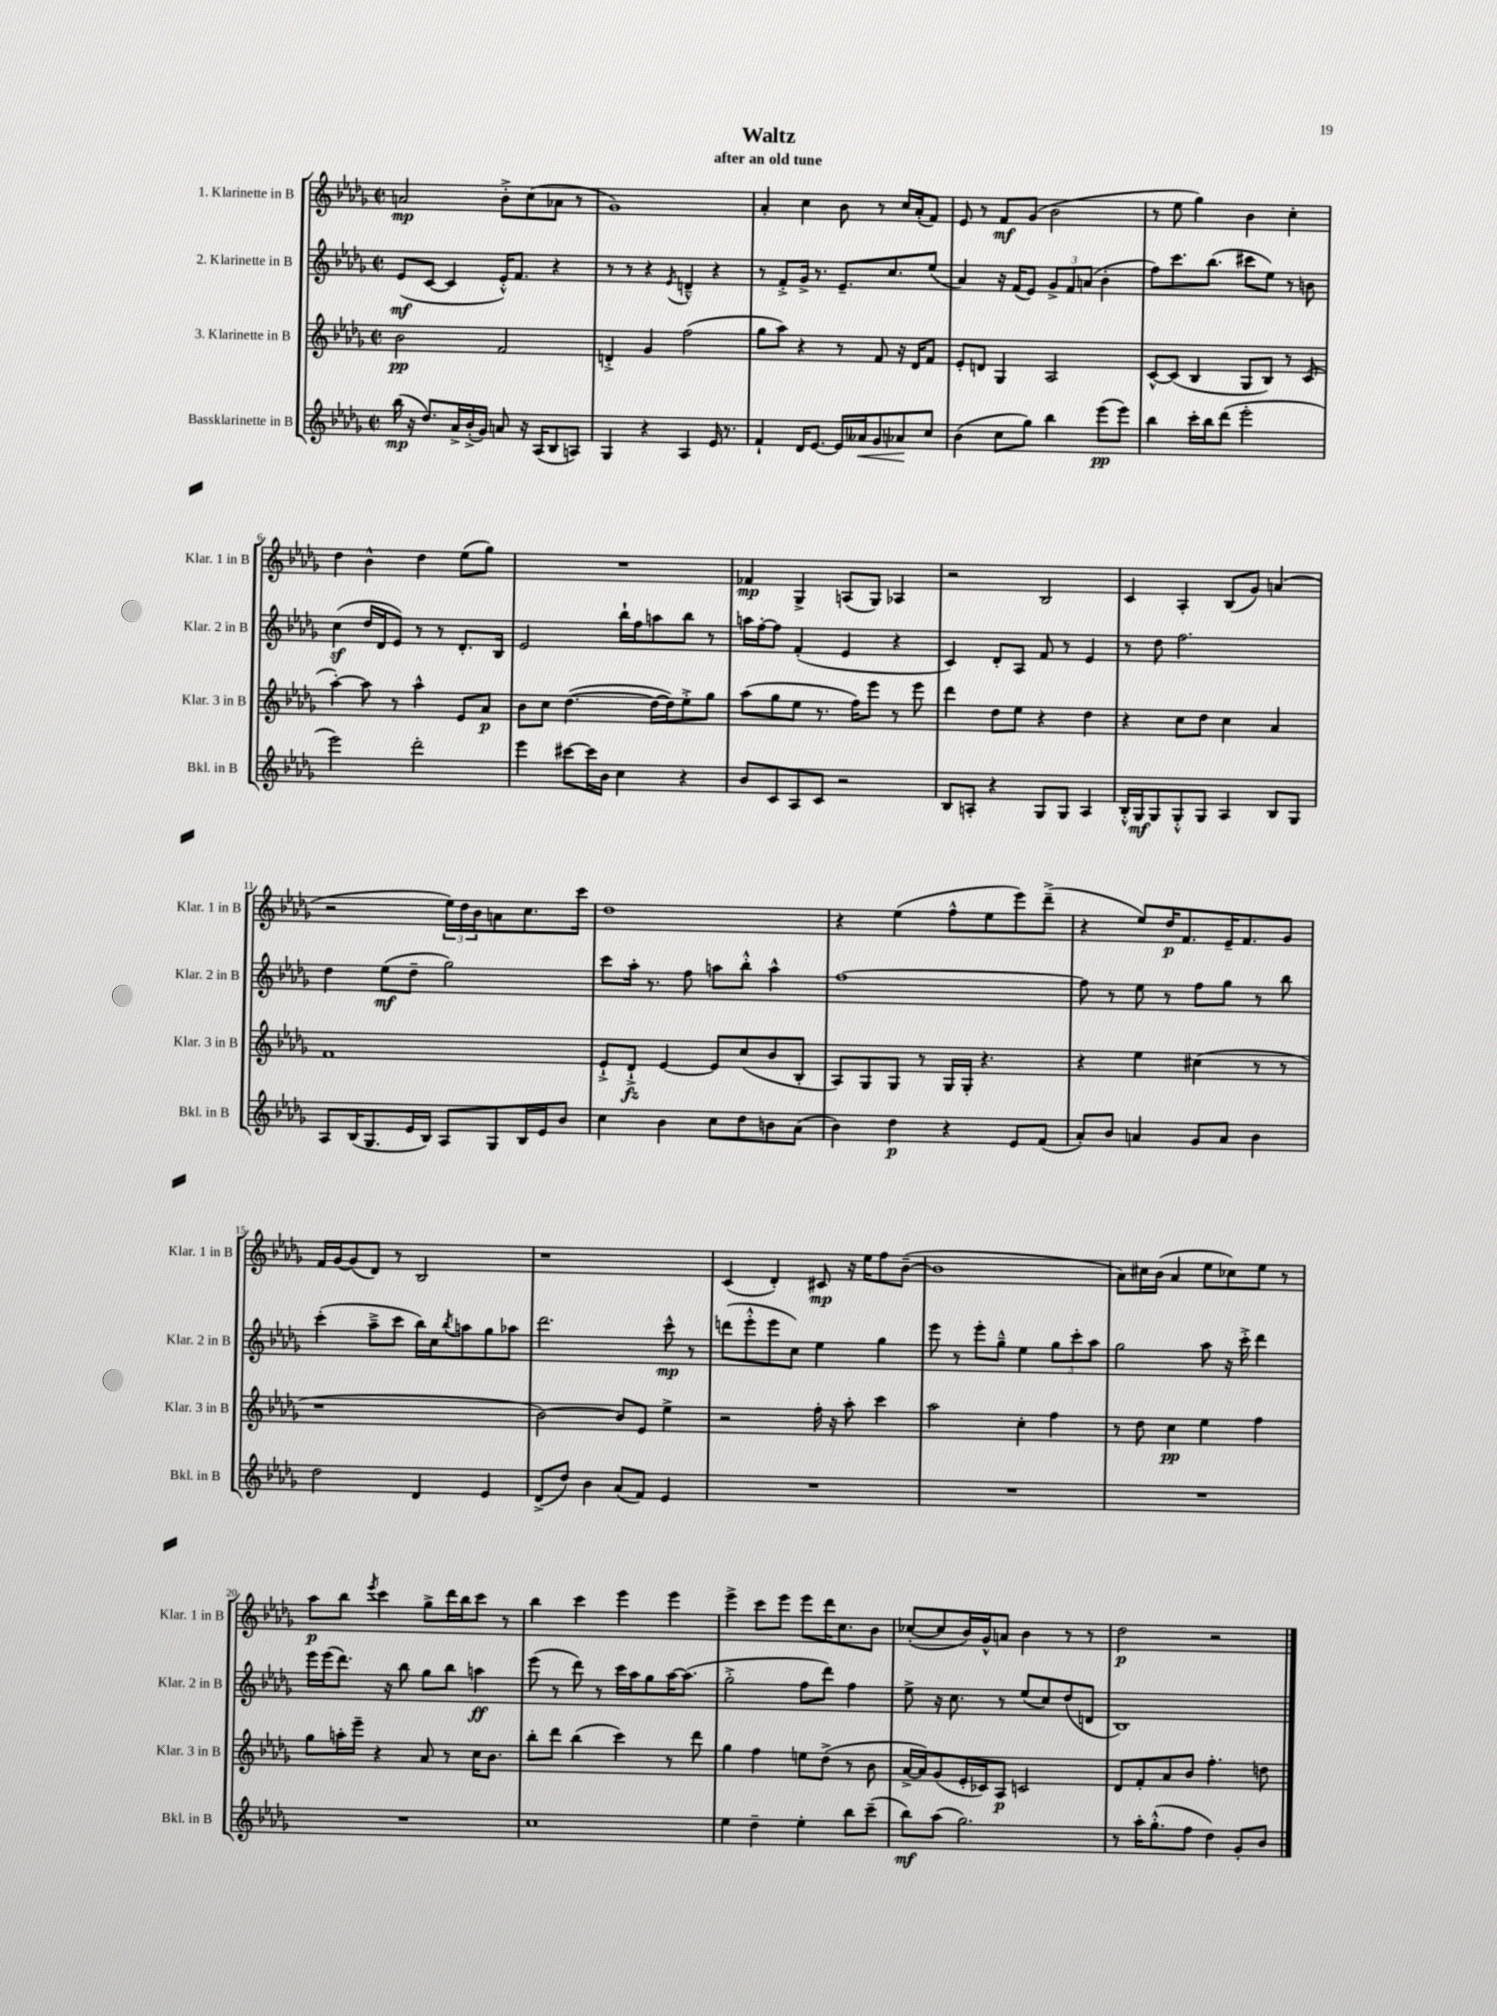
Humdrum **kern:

**kern	**dynam	**kern	**dynam	**kern	**dynam	**kern	**dynam
*part4	*part4	*part3	*part3	*part2	*part2	*part1	*part1
*staff4	*staff4	*staff3	*staff3	*staff2	*staff2	*staff1	*staff1
*I"Bassklarinette in B	*	*I"3. Klarinette in B	*	*I"2. Klarinette in B	*	*I"1. Klarinette in B	*
*I'Bkl. in B	*	*I'Klar. 3 in B	*	*I'Klar. 2 in B	*	*I'Klar. 1 in B	*
*clefG2	*	*clefG2	*	*clefG2	*	*clefG2	*
*k[b-e-a-d-g-]	*	*k[b-e-a-d-g-]	*	*k[b-e-a-d-g-]	*	*k[b-e-a-d-g-]	*
*M2/2	*	*M2/2	*	*M2/2	*	*M2/2	*
*met(c|)	*	*met(c|)	*	*met(c|)	*	*met(c|)	*
=1	=1	=1	=1	=1	=1	=1	=1
(16bb-\	mp	2b-\	pp	(8e-/L	mf	2an/	mp
16r	.	.	.	.	.	.	.
8.dd-/L)	.	.	.	[8c/J	.	.	.
.	.	.	.	4c/]	.	.	.
16a-^/L	.	.	.	.	.	.	.
(16b-'^/	.	.	.	.	.	.	.
16g-/JJ)	.	.	.	.	.	.	.
8an/	.	2f/	.	16e-'^^/KL)	.	8b-'^\L	.
.	.	.	.	8.f/J	.	.	.
16r	.	.	.	.	.	(8cc\	.
(16A-/KL	.	.	.	.	.	.	.
8B-/	.	.	.	4r	.	8a-X\J	.
8An/J)	.	.	.	.	.	8r	.
=2	=2	=2	=2	=2	=2	=2	=2
4G-/	.	4dn'^/	.	8r	.	1g-)	.
.	.	.	.	8r	.	.	.
4r	.	4g-/	.	4r	.	.	.
.	.	.	.	8qe-/	.	.	.
4A-/	.	(2ff\	.	4dn~^^/	.	.	.
16e-/	.	.	.	4r	.	.	.
8.r	.	.	.	.	.	.	.
=3	=3	=3	=3	=3	=3	=3	=3
4f`/	.	8gg-\L	.	8r	.	4a-'/	.
.	.	8aa-\J)	.	8f'^/L	.	.	.
16d-/KL	.	4r	.	16g-^/Jk	.	4cc\	.
[8.e-/J	.	.	.	8.r	.	.	.
16e-/LL]	.	8r	.	8.e-~/L	.	8b-\	.
!	!LO:HP:b	!	!	!	!	!	!
16a--X/J	<	.	.	.	.	.	.
8g-/	.	8f/	.	.	.	8r	.
.	.	.	.	8.cc/	.	.	.
8a-X/	.	16r	.	.	.	16cc/LL	.
.	.	16d-/KL	.	.	.	(16a-'/J	.
8cc/J	[	8f/J	.	(8ee-/J	.	8f/J)	.
=4	=4	=4	=4	=4	=4	=4	=4
(4b-\	.	8e-'/L	.	4a-/)	.	8e-/	.
.	.	8dn/J	.	.	.	8r	.
8cc\L	.	4G-/	.	16r	.	8f/L	mf
.	.	.	.	(16f/KL	.	.	.
8gg-\J)	.	.	.	8e-/J)	.	(8g-/J	.
4bb-\	.	2A-/	.	12g-^/L	.	2b-\	.
.	.	.	.	12f/	.	.	.
.	.	.	.	(12an/J	.	.	.
(8eee-\L	pp	.	.	4b-'\	.	.	.
8eee-\J)	.	.	.	.	.	.	.
=5	=5	=5	=5	=5	=5	=5	=5
4bb-\	.	[8c^^/L	.	8ff\L)	.	8r	.
.	.	(8c/J]	.	8.ccc\	.	8ee-\	.
16ccc'\LL	.	4B-/	.	.	.	4gg-\)	.
16bb-\J	.	.	.	(8.bb-\J	.	.	.
(8ddd-\J	.	.	.	.	.	.	.
2eee-'\	.	8G-/L	.	8ccc#X\L	.	4b-\	.
.	.	8B-/J)	.	8ee-\J)	.	.	.
.	.	8r	.	8r	.	4cc'\	.
.	.	(8c/	.	8bn\	.	.	.
!!LO:LB:g=z
=6	=6	=6	=6	=6	=6	=6	=6
2eee-\)	.	[4aa-'\)	.	(4ccz\	.	4dd-\	.
.	.	8aa-\]	.	16dd-/LL	.	4b-^^\	.
.	.	.	.	16d-/J	.	.	.
.	.	8r	.	8e-/J)	.	.	.
2ddd-'\	.	4aa-^^\	.	8r	.	4dd-\	.
.	.	.	.	8r	.	.	.
.	.	8e-/L	.	8.d-'/L	.	(8ee-\L	.
.	.	8a-/J	p	.	.	8gg-\J)	.
.	.	.	.	16B-/Jk	.	.	.
=7	=7	=7	=7	=7	=7	=7	=7
4eee-\	.	8b-\L	.	2e-/	.	1r	.
.	.	8cc\J	.	.	.	.	.
[8ccc#X\L	.	([4.dd-\	.	.	.	.	.
16ccc#\L]	.	.	.	.	.	.	.
16b-\JJ	.	.	.	.	.	.	.
4cc\	.	.	.	16bb-`\LL	.	.	.
.	.	.	.	16ff\J	.	.	.
.	.	16dd-\LL_	.	8aan\	.	.	.
.	.	16dd-\J])	.	.	.	.	.
4r	.	8ee-'^\	.	8bb-\J	.	.	.
.	.	8gg-\J	.	8r	.	.	.
=8	=8	=8	=8	=8	=8	=8	=8
8b-/L	.	(8aa-\L	.	16aan\LL	.	4f-X/	mp
.	.	.	.	[16ff'\J	.	.	.
8c/	.	8gg-\	.	8ff\J]	.	.	.
8A-/	.	8ee-\J	.	(4f'/	.	4G-^/	.
8c/J	.	8.r	.	.	.	.	.
2r	.	.	.	4e-/	.	(8An/L	.
.	.	16ff\KL)	.	.	.	.	.
.	.	8eee-\J	.	.	.	8G-/J)	.
.	.	8r	.	4r	.	4A-X/	.
.	.	8eee-\	.	.	.	.	.
=9	=9	=9	=9	=9	=9	=9	=9
8B-/L	.	4ddd-\	.	4c/)	.	2r	.
8An'/J	.	.	.	.	.	.	.
4r	.	8dd-\L	.	8d-'/L	.	.	.
.	.	8ee-\J	.	8A-/J	.	.	.
8G-/L	.	4r	.	8f/	.	2B-/	.
8G-/J	.	.	.	8r	.	.	.
4A/	.	4dd-\	.	4e-/	.	.	.
=10	=10	=10	=10	=10	=10	=10	=10
16B-'^^/LL	.	4r	.	8r	.	4c/	.
16G-/J	mf	.	.	.	.	.	.
8G-/	.	.	.	8dd-\	.	.	.
8G-'^^/	.	8cc\L	.	2.ff\	.	4A-'/	.
8G-/J	.	8dd-\J	.	.	.	.	.
4A-/	.	4cc\	.	.	.	(8B-/L	.
.	.	.	.	.	.	8g-/J)	.
8B-/L	.	4a-/	.	.	.	(4an/	.
8G-/J	.	.	.	.	.	.	.
!!LO:LB:g=z
=11	=11	=11	=11	=11	=11	=11	=11
8A-/L	.	1f	.	4dd-\	.	2r	.
(16B-/K	.	.	.	.	.	.	.
8.G-/	.	.	.	.	.	.	.
.	.	.	.	(8ee-\L	mf	.	.
16e-/L	.	.	.	8dd-~\J	.	.	.
16B-/JJ)	.	.	.	.	.	.	.
8A-/L	.	.	.	2gg-\)	.	24ee-\LL)	.
.	.	.	.	.	.	24dd-\	.
.	.	.	.	.	.	24b-\J	.
8G-/	.	.	.	.	.	8an\	.
16B-/L	.	.	.	.	.	8.cc\	.
16e-/J	.	.	.	.	.	.	.
8b-/J	.	.	.	.	.	.	.
.	.	.	.	.	.	16ccc\Jk	.
=12	=12	=12	=12	=12	=12	=12	=12
4cc\	.	8e-`^/L	.	8ccc\L	.	1dd-	.
.	.	8d-`^/J	fz	16aa-'\Jk	.	.	.
.	.	.	.	8.r	.	.	.
4b-\	.	[4e-/	.	.	.	.	.
.	.	.	.	8ff\	.	.	.
8cc\L	.	8e-/L]	.	8aan\L	.	.	.
8dd-\	.	(8cc/	.	8bb-'^^\J	.	.	.
8bn\	.	8b-/	.	4aa^^\	.	.	.
(8a-\J	.	8B-'/J	.	.	.	.	.
=13	=13	=13	=13	=13	=13	=13	=13
4b-\)	.	8A-/L)	.	[1ff	.	4r	.
.	.	8G-/	.	.	.	.	.
4dd-\	p	8G-/J	.	.	.	(4ee-\	.
.	.	8r	.	.	.	.	.
4r	.	16G-/LL	.	.	.	8ff^^\L	.
.	.	16G-'/JJ	.	.	.	.	.
.	.	4.r	.	.	.	8ee-\	.
8e-/L	.	.	.	.	.	8eee-\)	.
(8f/J	.	.	.	.	.	(8ddd-~^\J	.
=14	=14	=14	=14	=14	=14	=14	=14
8a-'/L)	.	4r	.	8ff\]	.	4r	.
8b-/J	.	.	.	8r	.	.	.
4an/	.	4ee-\	.	8ee-\	.	8ee-/L)	.
.	.	.	.	8r	.	16dd-/K	p
.	.	.	.	.	.	8.f/	.
8g-/L	.	(4cc#X\	.	8ff\L	.	.	.
8a/J	.	.	.	8gg-\J	.	16e-~/K	.
.	.	.	.	.	.	8.f/	.
4b-\	.	8r	.	8r	.	.	.
.	.	8r	.	8bb-\	.	8g-/J	.
!!LO:LB:g=z
=15	=15	=15	=15	=15	=15	=15	=15
2dd-\	.	1r	.	(4ccc'\	.	16f/LL	.
.	.	.	.	.	.	[16g-/J	.
.	.	.	.	.	.	(8g-/]	.
.	.	.	.	8aa-~^\L	.	8d-/J)	.
.	.	.	.	8ccc\J	.	8r	.
4d-/	.	.	.	16bb-\LL)	.	2B-/	.
.	.	.	.	16cc\J	.	.	.
.	.	.	.	8qbb-/	.	.	.
.	.	.	.	8aan\	.	.	.
4e-/	.	.	.	8gg-\	.	.	.
.	.	.	.	8aa-X\J	.	.	.
=16	=16	=16	=16	=16	=16	=16	=16
(8d-^/L	.	[2b-\)	.	2.ddd-\	.	1r	.
8dd-/J)	.	.	.	.	.	.	.
4b-\	.	.	.	.	.	.	.
(8a-/L	.	8b-/L]	.	.	.	.	.
8f/J)	.	8e-/J	.	.	.	.	.
4e-/	.	4ee-^\	.	8ccc^^\	mp	.	.
.	.	.	.	8r	.	.	.
=17	=17	=17	=17	=17	=17	=17	=17
1r	.	2r	.	(8dddn\L	.	(4c/	.
.	.	.	.	8eee-'^^\	.	.	.
.	.	.	.	8eee-\	.	4d-'/)	.
.	.	.	.	8cc\J)	.	.	.
.	.	16ff'\	.	4ee-\	.	8c#X/	mp
.	.	16r	.	.	.	.	.
.	.	8aa-'\	.	.	.	16r	.
.	.	.	.	.	.	16ee-\KL	.
.	.	4ccc\	.	4gg-\	.	8ff\	.
.	.	.	.	.	.	([8b-~\J	.
=18	=18	=18	=18	=18	=18	=18	=18
1r	.	2aa-\	.	8eee-\	.	1b-]	.
.	.	.	.	8r	.	.	.
.	.	.	.	8eee-'\L	.	.	.
.	.	.	.	8gg-~^^\J	.	.	.
.	.	4cc'\	.	4ee-\	.	.	.
.	.	4ff\	.	12gg-\L	.	.	.
.	.	.	.	12ccc'\	.	.	.
.	.	.	.	12aa-\J	.	.	.
=19	=19	=19	=19	=19	=19	=19	=19
1r	.	8r	.	2gg-\	.	8a-\L)	.
.	.	8dd-\	.	.	.	16cc#X\L	.
.	.	.	.	.	.	(16b-\JJ	.
.	.	4cc\	pp	.	.	4a-/	.
.	.	4ee-\	.	8aa-\	.	8ee-\L	.
.	.	.	.	16r	.	8cc-X\)	.
.	.	.	.	16ccc'^\	.	.	.
.	.	4ff\	.	4ddd-\	.	8ee-\J	.
.	.	.	.	.	.	8r	.
!!LO:LB:g=z
=20	=20	=20	=20	=20	=20	=20	=20
1r	.	8gg-\L	.	16eee-\LL	.	8aa-\L	p
.	.	.	.	(16eee-\J	.	.	.
.	.	16aan'\L	.	8.ddd-\J)	.	8bb-\J	.
.	.	16eee-~\JJ	.	.	.	.	.
.	.	.	.	.	.	8qeee-/	.
.	.	4r	.	.	.	4ccc\	.
.	.	.	.	16r	.	.	.
.	.	.	.	8bb-\	.	.	.
.	.	8a-/	.	8gg-\L	.	8gg-^\L	.
.	.	8r	.	8bb-\J	.	16ddd-\L	.
.	.	.	.	.	.	16bb-\J	.
.	.	16cc\KL	.	4aan\	ff	8ccc\J	.
.	.	8.b-\J	.	.	.	.	.
.	.	.	.	.	.	8r	.
=21	=21	=21	=21	=21	=21	=21	=21
1cc	.	8bb-'\L	.	(8eee-\	.	4bb-\	.
.	.	8ddd-\J	.	8r	.	.	.
.	.	(4bb-\	.	8ddd-\)	.	4ccc\	.
.	.	.	.	8r	.	.	.
.	.	4ccc\)	.	16ccc\LL	.	4eee-\	.
.	.	.	.	16aa-\J	.	.	.
.	.	.	.	8gg-\	.	.	.
.	.	8r	.	[16aa-\K	.	4eee-\	.
.	.	.	.	(8.aa-\J]	.	.	.
.	.	8ddd-\	.	.	.	.	.
=22	=22	=22	=22	=22	=22	=22	=22
4ee-\	.	4gg-\	.	2gg-'^\	.	4eee-^\	.
4dd-~\	.	4ff\	.	.	.	8ccc\L	.
.	.	.	.	.	.	8eee-\J	.
4ee-'\	.	8een\L	.	8ff\L	.	8eee-\L	.
.	.	(8dd-^\J	.	8ddd-\J)	.	16ddd-\K	.
.	.	.	.	.	.	8.cc\	.
8bb-\L	.	8r	.	4ff\	.	.	.
(8ccc~\J	.	8b-\	.	.	.	8b-\J	.
=23	=23	=23	=23	=23	=23	=23	=23
8bb-\L)	mf	[16a-^/LL	.	8ee-^\	.	([8cc-X'/L	.
.	.	16a-/J])	.	.	.	.	.
(8aa-\J	.	(8g-/	.	16r	.	8cc-/]	.
.	.	.	.	8.cc\	.	.	.
2.gg-\)	.	16e-'/L	.	.	.	16b-/L)	.
.	.	16c-X/J)	.	.	.	16g-^^/J	.
.	.	8A-/J	p	8r	.	8an/J	.
.	.	2cn/	.	(8ee-/L	.	4b-\	.
.	.	.	.	8cc/)	.	.	.
.	.	.	.	(8dd-/	.	8r	.
.	.	.	.	8dn/J	.	8r	.
=24	=24	=24	=24	=24	=24	=24	=24
8r	.	8d-/L	.	1B-)	.	2dd-\	p
16aa-'\KL	.	8f'/	.	.	.	.	.
(8.gg-'^^\	.	.	.	.	.	.	.
.	.	8a-/	.	.	.	.	.
8ff\J	.	8b-/J	.	.	.	.	.
4dd-\)	.	4.ff'\	.	.	.	2r	.
8g-'/L	.	.	.	.	.	.	.
8b-/J	.	8ddn\	.	.	.	.	.
==	==	==	==	==	==	==	==
*-	*-	*-	*-	*-	*-	*-	*-
